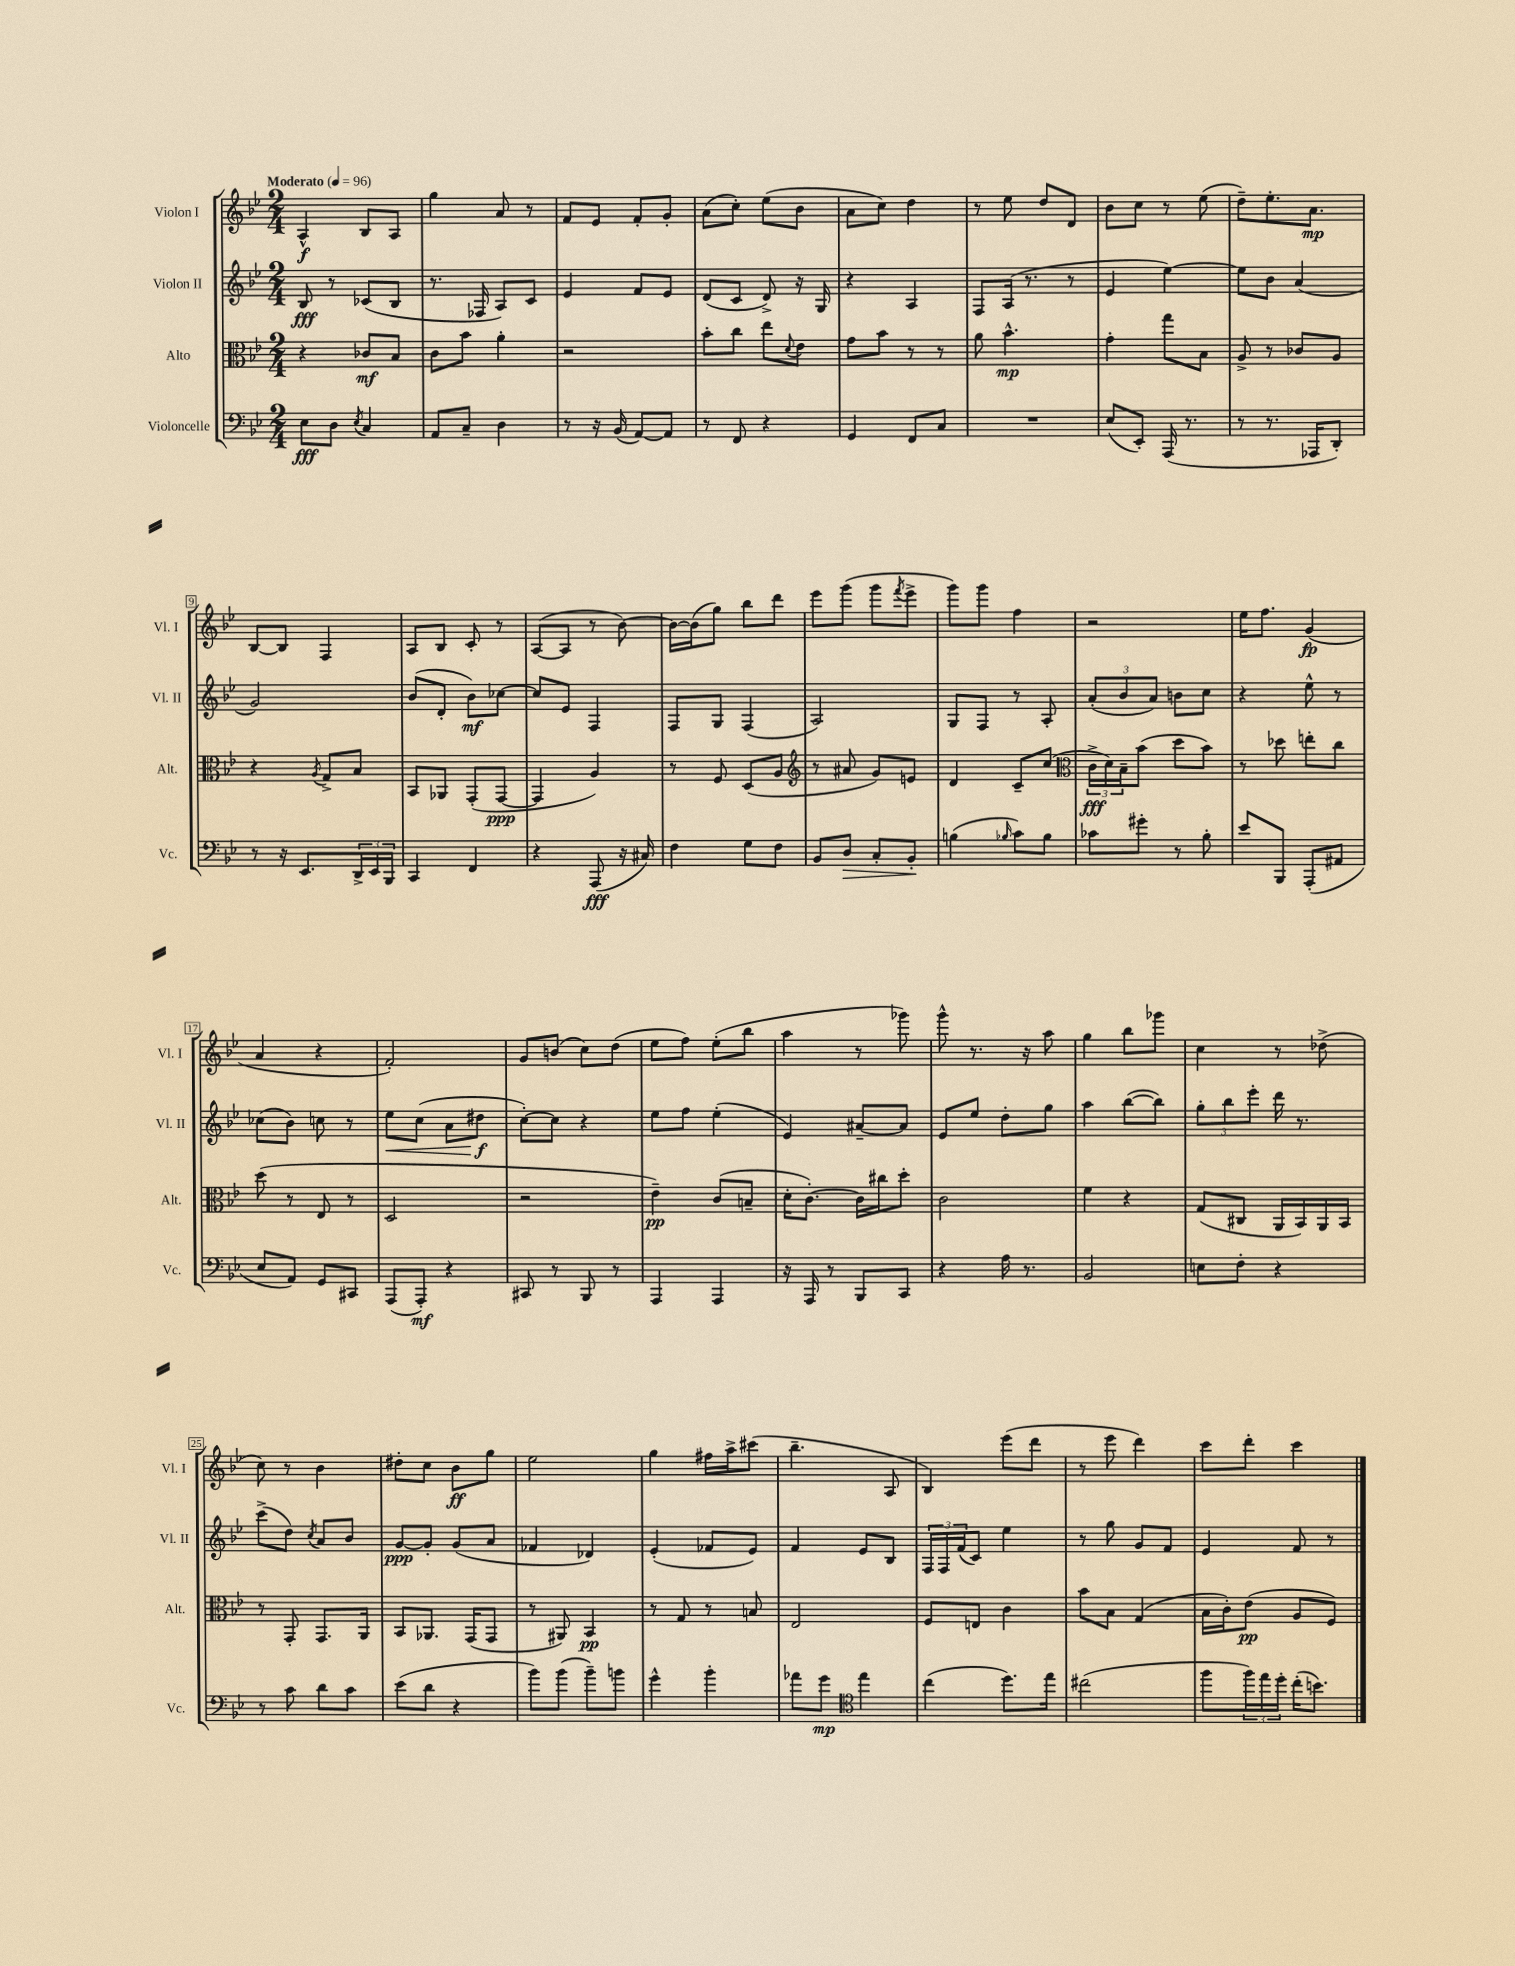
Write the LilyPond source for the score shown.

<<
\new StaffGroup <<
\new Staff = "s0" \with { instrumentName = "Violon I" shortInstrumentName = "Vl. I" } {
    \clef treble \key bes \major \numericTimeSignature \time 2/4 \tempo "Moderato" 4 = 96
    a4-^\f bes8 a8 |
    g''4 a'8 r8 |
    f'8 ees'8 f'8-. g'8-. |
    a'8( c''8-.) ees''8( bes'8 |
    a'8 c''8) d''4 |
    r8 ees''8 d''8 d'8 |
    bes'8 c''8 r8 ees''8( |
    d''8--) ees''8.-. a'8.\mp |
    bes8~ bes8 f4 |
    a8 bes8 c'8-. r8 |
    a8~( a8 r8 bes'8~) |
    bes'16~ bes'16( g''8) bes''8 d'''8 |
    ees'''8 g'''8( g'''8 \acciaccatura { f'''8 } ees'''8-> |
    g'''8) g'''8 f''4 |
    r2 |
    ees''16 f''8. g'4\fp( |
    a'4 r4 |
    f'2-.) |
    g'8 b'8( c''8) d''8( |
    ees''8 f''8) ees''8-.( bes''8 |
    a''4 r8 ges'''8) |
    g'''8-^ r8. r16 a''8 |
    g''4 bes''8 ges'''8 |
    c''4 r8 des''8->( |
    c''8) r8 bes'4 |
    dis''8-. c''8 bes'8\ff g''8 |
    ees''2 |
    g''4 fis''16 a''16-> cis'''8( |
    bes''4.-- a8 |
    bes4) ees'''8( d'''8 |
    r8 ees'''8 d'''4) |
    c'''8 d'''8-. c'''4 \bar "|." |
}
\new Staff = "s1" \with { instrumentName = "Violon II" shortInstrumentName = "Vl. II" } {
    \clef treble \key bes \major \numericTimeSignature \time 2/4
    bes8\fff r8 ces'8( bes8 |
    r8. fes16 a8) c'8 |
    ees'4 f'8 ees'8 |
    d'8( c'8 d'8->) r16 g16 |
    r4 a4 |
    f8 a16( r8. r8 |
    ees'4 ees''4~) |
    ees''8 bes'8 a'4( |
    g'2) |
    bes'8( d'8-. bes'8\mf) ces''8~ |
    ces''8 ees'8 f4 |
    f8 g8 f4( |
    a2) |
    g8 f8 r8 a8-. |
    \tuplet 3/2 { a'8-.( bes'8 a'8) } b'8 c''8 |
    r4 ees''8-^ r8 |
    ces''8( bes'8) c''8 r8 |
    ees''8\< c''8( a'8 dis''8\f\! |
    c''8~-.) c''8 r4 |
    ees''8 f''8 ees''4-.( |
    ees'4) ais'8~-- ais'8 |
    ees'8 ees''8 d''8-. g''8 |
    a''4 bes''8~( bes''8) |
    \tuplet 3/2 { g''8-. bes''8 ees'''8-. } d'''16 r8. |
    c'''8->( d''8) \acciaccatura { c''8 } a'8 bes'8 |
    g'8~\ppp g'8-. g'8( a'8 |
    fes'4 des'4) |
    ees'4-.( fes'8 ees'8) |
    f'4 ees'8 bes8 |
    \tuplet 3/2 { f16 f16 f'16( } c'8) ees''4 |
    r8 g''8 g'8 f'8 |
    ees'4 f'8 r8 \bar "|." |
}
\new Staff = "s2" \with { instrumentName = "Alto" shortInstrumentName = "Alt." } {
    \clef alto \key bes \major \numericTimeSignature \time 2/4
    r4 ces'8\mf bes8 |
    c'8 bes'8 a'4-. |
    r2 |
    bes'8-. c''8 ees''8 \appoggiatura { d'8 } ees'8 |
    g'8 bes'8 r8 r8 |
    a'8 bes'4.-^\mp |
    g'4-. g''8 bes8 |
    a8-> r8 ces'8 a8 |
    r4 \acciaccatura { a8 } g8-> bes8 |
    bes,8 aes,8 g,8-.( g,8~\ppp |
    g,4 a4) |
    r8 f8 d8( a8 |
    \clef treble r8 ais'8 g'8) e'8 |
    d'4 c'8-- c''8( |
    \clef alto \tuplet 3/2 { c'16->\fff d'16) bes16-- } bes'8( d''8 bes'8) |
    r8 des''8 e''8-. c''8 |
    d''8( r8 ees8 r8 |
    d2 |
    r2 |
    ees'4--\pp) c'8( b8-- |
    d'16-. c'8.~-.) c'16 cis''16 d''8-. |
    c'2 |
    f'4 r4 |
    g8( cis8 a,16 bes,16) a,16 bes,16 |
    r8 g,8-. g,8. a,16 |
    bes,8 aes,8. g,16( g,8 |
    r8 ais,8) bes,4\pp |
    r8 g8 r8 b8 |
    ees2 |
    f8 e8 c'4 |
    bes'8 bes8 g4( |
    bes16 c'16-.) ees'8\pp( a8 f8) \bar "|." |
}
\new Staff = "s3" \with { instrumentName = "Violoncelle" shortInstrumentName = "Vc." } {
    \clef bass \key bes \major \numericTimeSignature \time 2/4
    ees8\fff d8 \acciaccatura { ees8 } c4 |
    a,8 c8-- d4 |
    r8 r16 bes,16( a,8~) a,8 |
    r8 f,8 r4 |
    g,4 f,8 c8 |
    R2 |
    ees8( ees,8-.) a,,16( r8. |
    r8 r8. aes,,16 d,8-.) |
    r8 r16 ees,8. \tuplet 3/2 { d,16-> ees,16 bes,,16 } |
    c,4 f,4 |
    r4 a,,8\fff( r16 cis16) |
    f4 g8 f8 |
    bes,8 d8\> c8-. bes,8-.\! |
    b4( \grace { bes16 } c'8) bes8 |
    ces'8 gis'8-. r8 bes8-. |
    ees'8 bes,,8 a,,8-.( ais,8 |
    ees8 a,8) g,8 cis,8 |
    a,,8( a,,8-.\mf) r4 |
    cis,8 r8 bes,,8 r8 |
    a,,4 a,,4 |
    r16 a,,16 r8 bes,,8 c,8 |
    r4 a16 r8. |
    bes,2 |
    e8 f8-. r4 |
    r8 c'8 d'8 c'8 |
    ees'8( d'8 r4 |
    bes'8) bes'8( bes'8--) b'8 |
    g'4-^ bes'4-. |
    aes'8 g'8\mp \clef tenor ees''4 |
    c''4( d''8.) ees''16 |
    cis''2( |
    f''8 \tuplet 3/2 { f''16) ees''16 d''16-. } c''16-.( b'8.) \bar "|." |
}
>>
>>
\layout { \context { \Score \override BarNumber.stencil = #(make-stencil-boxer 0.1 0.3 ly:text-interface::print) } }
